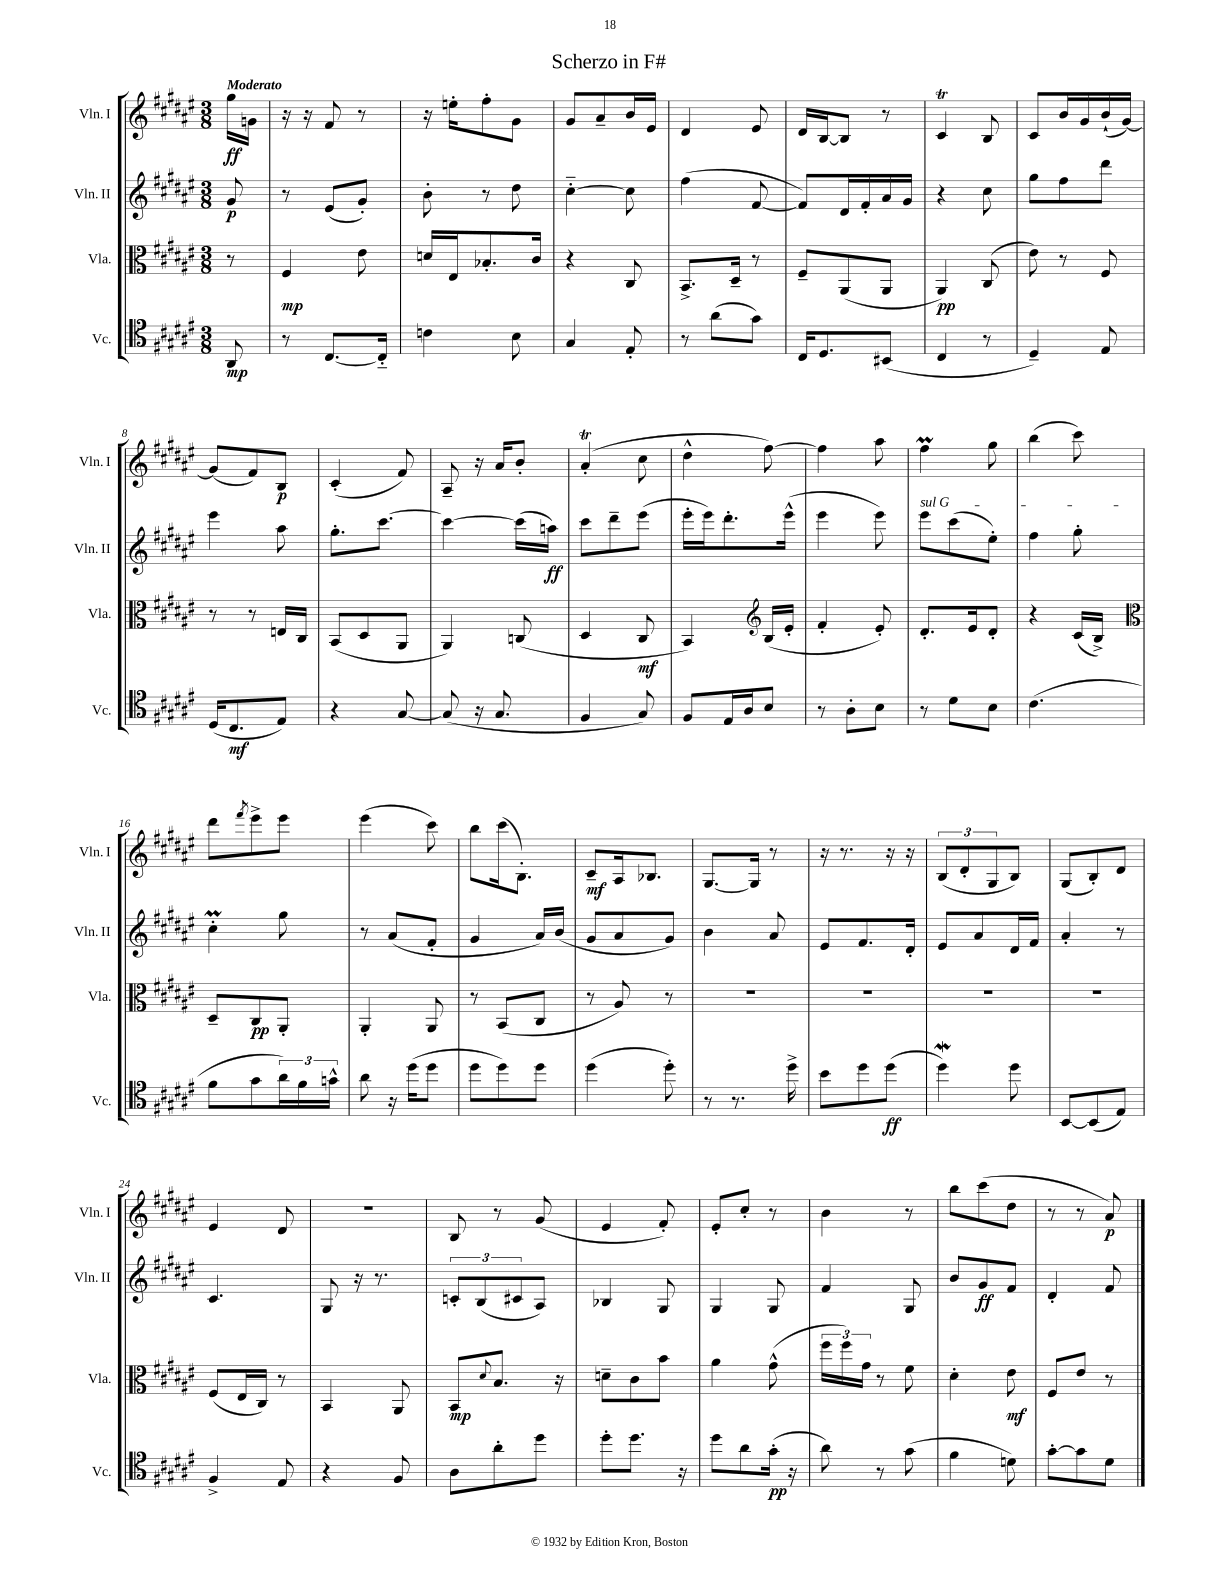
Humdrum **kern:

**kern	**kern	**kern	**kern
*staff4	*staff3	*staff2	*staff1
*clefC4	*clefC3	*clefG2	*clefG2
*k[f#c#g#d#a#e#]	*k[f#c#g#d#a#e#]	*k[f#c#g#d#a#e#]	*k[f#c#g#d#a#e#]
*M3/8	*M3/8	*M3/8	*M3/8
8AA#	8r	8g#	16gg#
.	.	.	16g
=	=	=	=
8r	4F#	8r	16r
.	.	.	16r
[8.C#	.	(8e#	8f#
.	8e#	8g#')	8r
16C#'~]	.	.	.
=	=	=	=
4c	16d	8b'	16r
.	16E#	.	16ee'
.	8.B-'	8r	8ff#'
8B	.	8dd#	8g#
.	16c#	.	.
=	=	=	=
4G#	4r	[4cc#'~	8g#
.	.	.	8a#~
8E#'	8C#	8cc#]	16b
.	.	.	16e#
=	=	=	=
8r	8.BB^	(4ff#	4d#
(8a#	.	.	.
.	16D#~	.	.
8g#)	8r	[8f#	8e#
=	=	=	=
16C#	8F#~	8f#])	16d#
8.D#	.	.	[16B
.	(8AA#	16d#	8B]
.	.	16f#'	.
(8BB#	8AA#	16a#	8r
.	.	16g#	.
=	=	=	=
4C#	4AA#)	4r	4c#
8r	(8C#	8cc#	8B
=	=	=	=
4D#~)	8e#)	8gg#	8c#
.	8r	8ff#	16b
.	.	.	16g#
8E#	8F#	8ddd#	(16b`
.	.	.	[16g#)
=	=	=	=
(16D#	8r	4eee#	(8g#]
8.C#	.	.	.
.	8r	.	8f#)
8E#)	16E	8aa#	8B
.	16C#	.	.
=	=	=	=
4r	(8BB	8.gg#'	(4c#'
.	8D#	.	.
.	.	[8.ccc#	.
[8G#	8AA#	.	8f#)
=	=	=	=
(8G#]	4AA#)	4ccc#_	8A#~
16r	.	.	16r
8.G#	.	.	16a#
.	(8C	(16ccc#]	8b'
.	.	16aa)	.
=	=	=	=
4F#	4D#	8ccc#	(4a#'
.	.	8ddd#~	.
8G#)	8C#	(8eee#	8cc#
=	=	=	=
8F#	4BB)	16eee#'	4dd#^^
.	.	16eee#)	.
16E#	.	8.ddd#'	.
16A#	.	.	.
*	*clefG2	*	*
8B	(16B	.	[8ff#)
.	16e#'	(16eee#^^	.
=	=	=	=
8r	4f#'	4eee#	4ff#]
8A#'	.	.	.
8B	8e#')	8eee#)	8aa#
=	=	=	=
8r	8.d#'	8eee#	4ff#
8d#	.	(8ccc#	.
.	16e#	.	.
8B	8d#'	8ee#')	8gg#
=	=	=	=
(4.c#	4r	4ff#	(4bb
.	(16c#	8gg#'	8ccc#)
.	16B^)	.	.
=	=	=	=
*	*clefC3	*	*
8f#	8D#~	4cc#'	8ddd#
.	.	.	8qfff#
8g#	8C#	.	8eee#^
24a#)	8AA#'	8gg#	8eee#
24f#	.	.	.
24g^^	.	.	.
=	=	=	=
8a#	4AA#'	8r	(4eee#
16r	.	(8a#	.
(16dd#	.	.	.
8dd#	8AA#	8f#'	8ccc#)
=	=	=	=
8dd#	8r	4g#	8bb
8dd#)	(8BB	.	(16ccc#
.	.	.	8.B')
8dd#	8C#	16a#)	.
.	.	(16b	.
=	=	=	=
(4dd#	8r	8g#	8c#~
.	8A#)	8a#	16A#
.	.	.	8.B-
8dd#')	8r	8g#)	.
=	=	=	=
8r	4.r	4b	[8.G#
8.r	.	.	.
.	.	.	16G#]
.	.	8a#	8r
16dd#^	.	.	.
=	=	=	=
8b	4.r	8e#	16r
.	.	.	8.r
8dd#	.	8.f#	.
(8dd#	.	.	16r
.	.	16d#'	16r
=	=	=	=
4dd#)	4.r	8e#	(12B
.	.	.	12d#'
.	.	8a#	.
.	.	.	12G#
8dd#	.	16d#	8B)
.	.	16f#	.
=	=	=	=
[8BB	4.r	4a#'	(8G#
(8BB]	.	.	8B')
8E#)	.	8r	8d#
=	=	=	=
4F#^	(8F#	4.c#	4e#
.	16E#	.	.
.	16C#)	.	.
8E#	8r	.	8d#
=	=	=	=
4r	4BB	8G#	4.r
.	.	16r	.
.	.	8.r	.
8F#	8AA#	.	.
=	=	=	=
8A#	8BB	12c'	8B
.	.	(12B	.
.	8qqd#	.	.
8a#'	8.B	.	8r
.	.	12c#	.
8dd#	.	8A#)	(8g#
.	16r	.	.
=	=	=	=
8dd#'	8d~	4B-	4e#
8.dd#	8c#	.	.
.	8b	8G#	8f#')
16r	.	.	.
=	=	=	=
8dd#	4a#	4G#	8e#'
8a#	.	.	8cc#'
(16g#'	(8g#^^	8G#	8r
16r	.	.	.
=	=	=	=
8a#)	24ff#	4f#	4b
.	24ff#)	.	.
.	24g#	.	.
8r	8r	.	.
(8g#	8f#	8G#	8r
=	=	=	=
4f#	4d#'	8b	8bb
.	.	8g#	(8ccc#
8d)	8e#	8f#	8dd#
=	=	=	=
[8g#'	8F#	4d#'	8r
8g#]	8e#	.	8r
8d#	8r	8f#	8a#)
==	==	==	==
*-	*-	*-	*-
